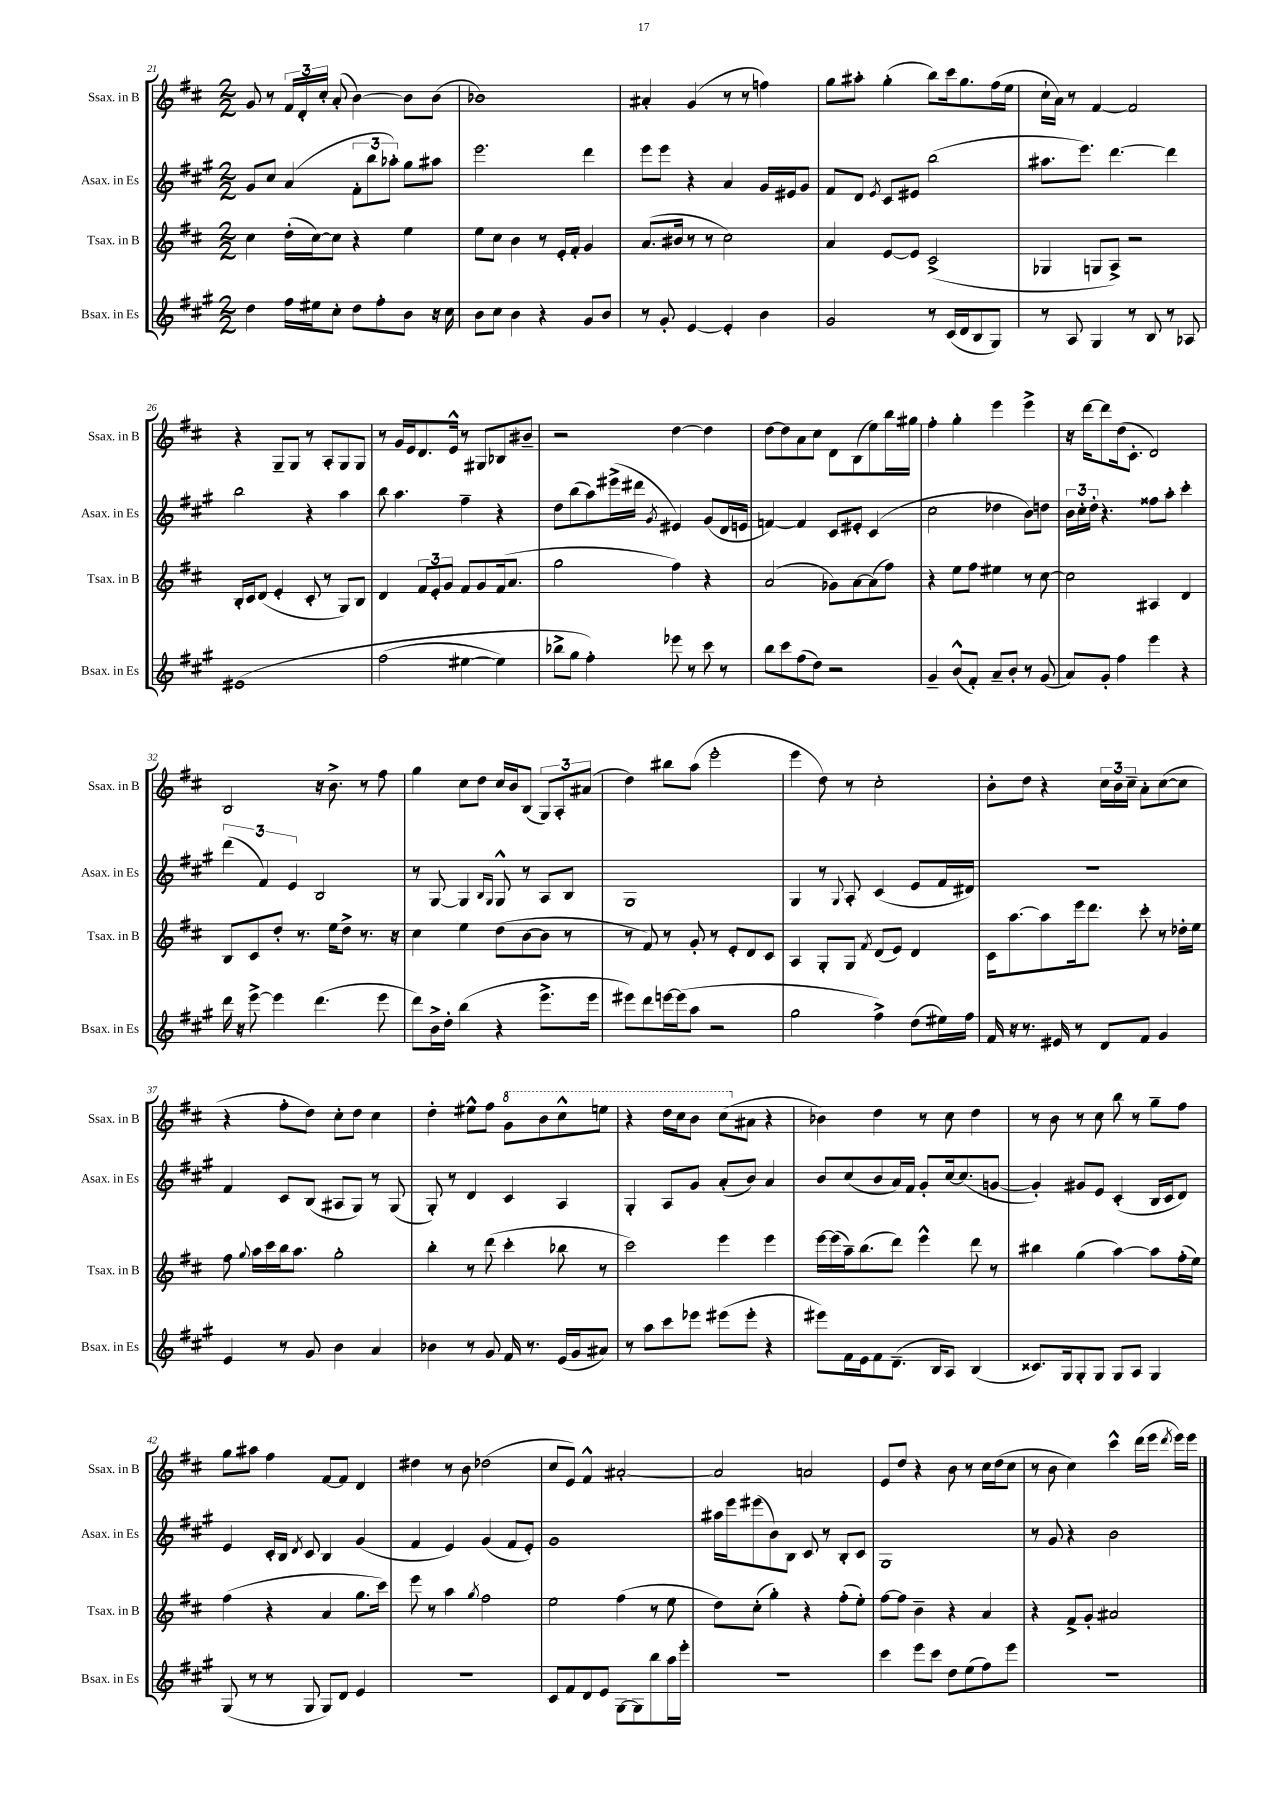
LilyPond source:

<<
\new StaffGroup <<
\new Staff = "s0" \with { instrumentName = "Ssax. in B" shortInstrumentName = "Ssax. in B" } {
    \clef treble \key d \major \numericTimeSignature \time 2/2
    \autoBeamOff g'8 r8 \tuplet 3/2 { fis'16[ d'16-. cis''16]-. } a'8-.( b'4~) b'8[ b'8]( |
    bes'1) |
    ais'4-. g'4( r8 r8 f''4) |
    g''8[ ais''8]-. g''4-.( b''8[) cis'''16 g''8. fis''16( e''16] |
    cis''16[-! a'16]) r8 fis'4~ fis'2 |
    r4 g8[-- g8] r8 a8[-. g8 g8] |
    r8 g'16[ e'16 d'8. e'16]-^ r8 gis8[ bes8 bis'8]-- |
    r2 d''4~ d''4 |
    d''8[~ d''8 a'8 cis''8] d'8[ b8( e''8) b''16 gis''16] |
    fis''4-. g''4-. e'''4 e'''4-> |
    r16 d'''16[~ d'''8 d''16( cis'8.]-. d'2) |
    b2 r16 b'8.-> r8 fis''8 |
    g''4 cis''8[ d''8] cis''16[ b'16 b8]( \tuplet 3/2 { g8[) a8-. ais'8]( } |
    d''4) bis''8[ a''8]( e'''2-. |
    e'''4 d''8) r8 cis''2-. |
    b'8[-. d''8] r4 \tuplet 3/2 { cis''16[ b'16 cis''16]-- } a'8[-. cis''8~( cis''8] |
    r4 fis''8[-. d''8]) cis''8[-. d''8] cis''4 |
    d''4-. eis''8[-^ fis''8] \ottava #1 g''8[ b''8 cis'''8-^ e'''!8] |
    r4 d'''16[ cis'''16 b''8] cis'''8[( \ottava #0 ais'8] r4 |
    bes'4) d''4 r8 cis''8 d''4 |
    r8 b'8 r8 cis''8 b''8 r8 g''8[-- fis''8] |
    g''8[ ais''8] fis''4 fis'8[~ fis'8] d'4 |
    dis''4 r8 b'8 des''2( |
    cis''8[ e'8]) fis'4-^ ais'2~-. |
    ais'2 a'2 |
    e'8[ d''8] r4 b'8 r8 cis''16[ d''16( cis''8] |
    r8 b'8 cis''4) cis'''4-^ d'''16[( e'''16] \acciaccatura { d'''8 } e'''16[) e'''16] \bar "|." |
}
\new Staff = "s1" \with { instrumentName = "Asax. in Es" shortInstrumentName = "Asax. in Es" } {
    \clef treble \key a \major \numericTimeSignature \time 2/2
    \autoBeamOff gis'8[ cis''8] a'4( \tuplet 3/2 { fis'8[-. b''8 aes''8]-.) } gis''8[ ais''8] |
    e'''2. d'''4 |
    e'''8[ e'''8] r4 a'4 gis'16[ eis'16 gis'8] |
    fis'8[ d'8] \acciaccatura { e'8 } cis'8[ eis'8] b''2( |
    ais''8.[ e'''8.]) d'''4.~ d'''4 |
    b''2 r4 a''4 |
    b''8 a''4. fis''4-- r4 |
    d''8[ b''8( a''8) eis'''16->( dis'''16] \acciaccatura { gis'8 } eis'4) gis'8[( d'16 e'16] |
    f'4~) f'4 cis'8[ eis'8]-. cis'4( |
    cis''2 des''4 b'8[) d''8] |
    \tuplet 3/2 { b'16[ cis''16-. d''16]-. } r4. fisis''8[ a''8]-. cis'''4-. |
    \tuplet 3/2 { d'''4( fis'4) e'4 } b2 |
    r8 gis8~ gis4 \grace { b16[ gis16] } gis8-^ r8 a8[ b8] |
    gis1 |
    gis4 r8 \appoggiatura { gis8 } a8-. cis'4( e'8[ fis'16 dis'16]) |
    r1 |
    fis'4 cis'8[ b8]( ais8[ gis8]) r8 gis8( |
    gis8-.) r8 d'4 cis'4 a4 |
    gis4-. a8[ gis'8] a'8[-.( b'8]) a'4 |
    b'8[ cis''8( b'8 a'16) fis'16] gis'8[-. cis''16~ cis''8.( g'8]~ |
    g'4-.) gis'8[ e'8] cis'4-.( b16[ cis'16 d'8]) |
    e'4 cis'16[-. b16] \acciaccatura { d'8 } cis'8 b4 gis'4( |
    fis'4 e'4) gis'4( fis'8[ e'8]-.) |
    gis'1 |
    ais''16[ e'''16 eis'''8( b'8) b8] cis'8 r8 b8[-. cis'8] |
    gis1 |
    r8 gis'8 r4 b'2 \bar "|." |
}
\new Staff = "s2" \with { instrumentName = "Tsax. in B" shortInstrumentName = "Tsax. in B" } {
    \clef treble \key d \major \numericTimeSignature \time 2/2
    \autoBeamOff cis''4 d''16[-.( cis''16~) cis''8] r4 e''4 |
    e''8[ cis''8] b'4 r8 e'16[-. fis'16]-. g'4 |
    a'8.[( bis'16] r8 r8 cis''2) |
    a'4 e'8[~ e'8] cis'2->( |
    ges4 g8[ a8]->) r2 |
    b16[-. cis'16 d'8]( e'4-. cis'8-. r8 g8[) b8] |
    d'4 \tuplet 3/2 { fis'8[ e'8-. g'8] } fis'8[ g'8 fis'16( a'8.] |
    g''2 fis''4) r4 |
    a'2( ges'8[) a'8~ a'8( fis''8]) |
    r4 e''8[ fis''8] eis''4 r8 cis''8~ |
    cis''2 ais4 d'4 |
    b8[ cis'8 d''8]-. r8. e''16[ d''8]-> r8. r16 |
    cis''4 e''4 d''8[( b'8~ b'8] r8 |
    r8 fis'8) r8 g'8-. r8 e'8[-. d'8 cis'8] |
    a4 g8[-. g8] \acciaccatura { fis'8 } d'8[( e'8]) d'4 |
    cis'16[ a''8.~ a''8 e'''16 d'''8.] cis'''8-. r8 des''16[-. e''16] |
    fis''8 \appoggiatura { g''8 } a''16[ cis'''16 b''16 a''8.] g''2-. |
    b''4-. r8 d'''8( cis'''4-. bes''8 r8 |
    cis'''2) e'''4 e'''4 |
    e'''16[~ e'''16( a''16--) b''8.( d'''8]) e'''4-^ d'''8 r8 |
    bis''4 g''4( a''4~) a''8[ fis''16-.( e''16]) |
    fis''4( r4 a'4 g''8.[ cis'''16]) |
    e'''8 r8 a''4 \acciaccatura { g''8 } fis''2 |
    e''2 fis''4( r8 e''8 |
    d''8[) cis''8]-.( g''4-.) r4 fis''8[-.( e''8]-.) |
    fis''8[~ fis''8] b'4-- r4 a'4 |
    r4 fis'8[-> g'8]-. ais'2 \bar "|." |
}
\new Staff = "s3" \with { instrumentName = "Bsax. in Es" shortInstrumentName = "Bsax. in Es" } {
    \clef treble \key a \major \numericTimeSignature \time 2/2
    \autoBeamOff d''4 fis''16[ eis''16 cis''8]-. d''8[ fis''8-. b'8] r16 cis''16 |
    b'8[ cis''8] b'4 r4 gis'8[ b'8] |
    r8 gis'8-. e'4~ e'4-. b'4 |
    gis'2 r8 cis'16[( d'16 b8 gis8]) |
    r8 a8 gis4 r8 b8 r8 aes8 |
    eis'1\( |
    fis''2( eis''4~ eis''4) |
    bes''8[-> gis''8] fis''4-.\) ees'''8 r8 cis'''8 r8 |
    b''8[ cis'''8 fis''8( d''8]) r2 |
    gis'4-- b'8[-^( fis'8]-.) a'8[-- b'8]-. r8 gis'8( |
    a'8[) gis'8]-. fis''4 e'''4 r4 |
    d'''16 r16 e'''8~-> e'''4 d'''4.( e'''8 |
    d'''8[) b'16-> d''16]-. b''4( r4 e'''8.[-> e'''16] |
    eis'''8[) d'''8 e'''16~ e'''16( a''8] r2 |
    gis''2 fis''4->) d''8[( eis''16) fis''16] |
    fis'16 r16 r8. eis'16 r8 d'8[ fis'8] gis'4 |
    e'4 r8 gis'8 b'4 a'4 |
    bes'4 r8 gis'8 fis'16 r8. e'16[( gis'16 ais'8]) |
    r8 a''8[ cis'''8 ees'''8] eis'''8[( eis'''8]-. r4 |
    eis'''8[) fis'16 e'16 fis'8 d'8.]--( b16[ a8]) b4( |
    cisis'8.[) gis16 gis8-. gis8] gis8[ a8] gis4 |
    gis8( r8 r8 gis8 gis8[) d'8] e'4 |
    R1 |
    cis'8[ fis'8 d'8 e'8] gis8[~ gis8 b''8 a''16 e'''16]-. |
    R1 |
    cis'''4 e'''8[ cis'''8] d''8[ e''8( fis''8) e'''8] |
    r1 \bar "|." |
}
>>
>>
\layout { \context { \Score currentBarNumber = #21 } }
